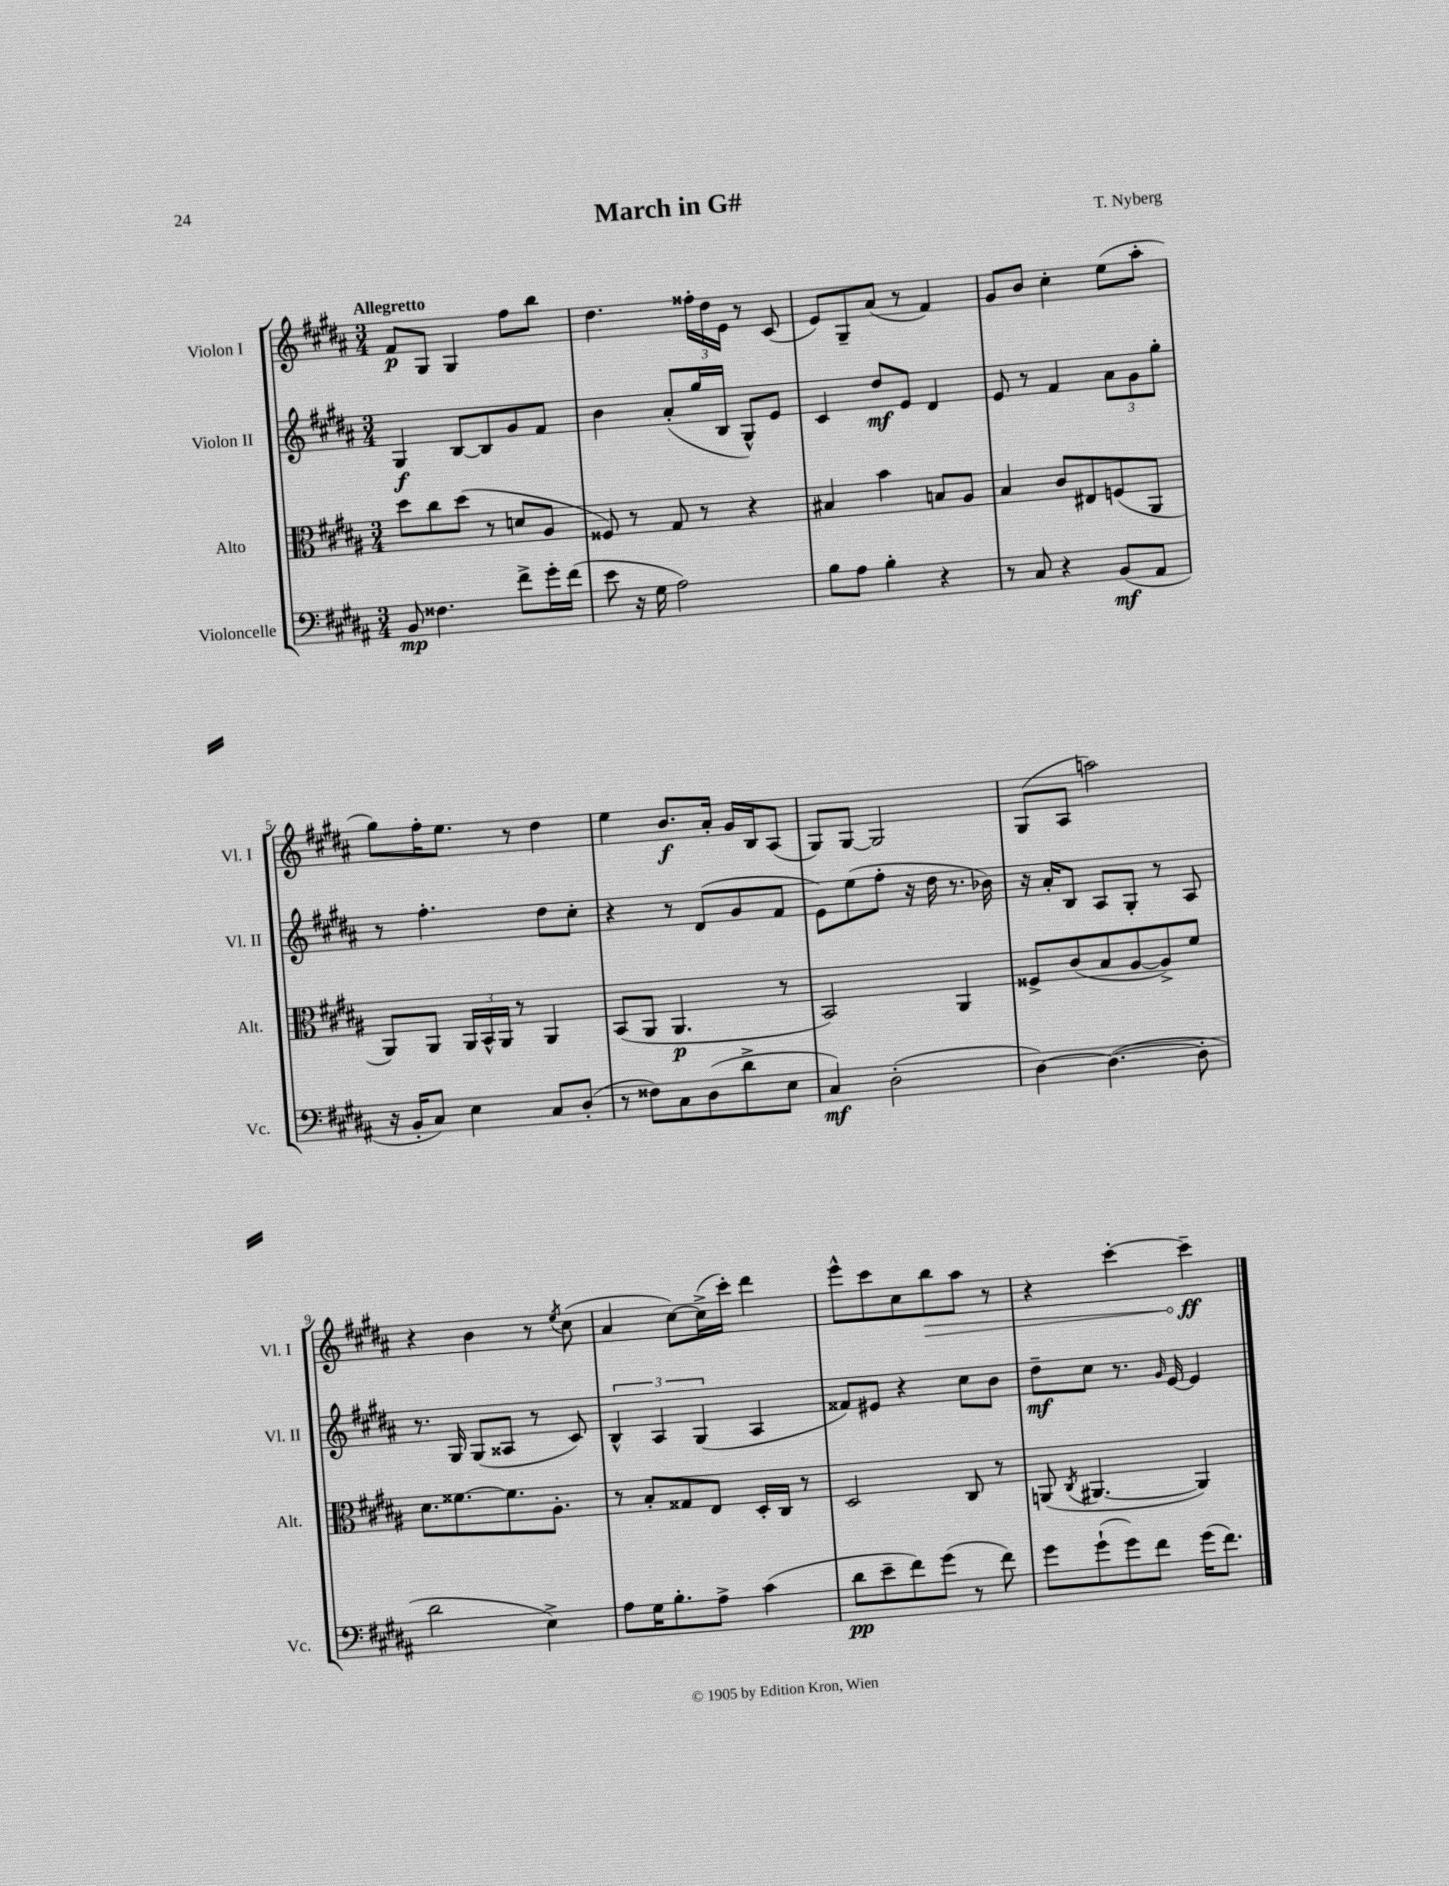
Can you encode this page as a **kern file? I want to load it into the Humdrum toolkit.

**kern	**kern	**kern	**kern
*staff4	*staff3	*staff2	*staff1
*clefF4	*clefC3	*clefG2	*clefG2
*k[f#c#g#d#a#]	*k[f#c#g#d#a#]	*k[f#c#g#d#a#]	*k[f#c#g#d#a#]
*M3/4	*M3/4	*M3/4	*M3/4
8BB	8dd#	4G#	8f#
4.F##	8cc#	.	8G#
.	(8dd#	[8B	4G#
.	8r	8B]	.
8f#^	8d	8g#	8ff#
16g#'	8A#	8f#	8bb
(16f#	.	.	.
=	=	=	=
8e	8F##)	4b	4.dd#
16r	8r	.	.
16G#	.	.	.
2A#)	8G#	(8a#'	.
.	8r	16gg#	24ff##'
.	.	.	24dd#
.	.	16B	.
.	.	.	24e
.	4r	8G#^^)	8r
.	.	8e	(8c#
=	=	=	=
8B	4B#	4c#	8e)
8A#	.	.	8G#~
4B'	4b	8dd#	(8a#
.	.	8e	8r
4r	8B	4d#	4f#)
.	8A#	.	.
=	=	=	=
8r	4B	8e	8g#
8C#	.	8r	8b
4r	8c#	4f#	4cc#'
.	8E#	.	.
(8BB	(8F	12a#	(8ee
.	.	12g#	.
8AA#	8AA#	.	8aa#'
.	.	12gg#'	.
=	=	=	=
16r	8AA#)	8r	8gg#)
16BB'	.	.	.
8C#)	8AA#	4.ff#'	16ff#'
.	.	.	8.ee
4E	24AA#	.	.
.	24BB^^	.	.
.	24AA#	.	.
.	8r	.	8r
8C#	4AA#	8dd#	4dd#
(8D#'	.	8cc#'	.
=	=	=	=
8r	(8BB	4r	4ee
8F##)	8AA#	.	.
8C#	4.AA#	8r	8.b
(8D#	.	(8d#	.
.	.	.	16a#'
8d#^	.	8g#	16g#
.	.	.	16B
8E	8r	8f#	(8A#
=	=	=	=
4C#)	2BB)	8e)	8G#)
.	.	(8ee	[8G#
(2D#'	.	8ff#'	2G#]
.	.	16r	.
.	.	16dd#	.
.	4AA#	8.r	.
.	.	16b-)	.
=	=	=	=
[4D#)	8F##^	16r	(8G#
.	.	16a#'	.
.	(8c#	8B	8A#
(4.D#_	8B	8A#	2aa)
.	[8A#	8G#'	.
.	8A#^])	8r	.
8D#']	8f#	8A#	.
=	=	=	=
2d#	8.d#	8.r	4r
.	[8.f##	16G#	.
.	.	(8G#	4b
.	8.f##]	8A##	.
4E^)	.	8r	8r
.	8.A#'	.	.
.	.	.	8qee
.	.	8c#)	(8cc#
=	=	=	=
8A#	8r	6B^^	4a#
16G#	8B'	.	.
.	.	6A#	.
8.B'	.	.	.
.	8G##	.	[8cc#)
.	.	(6G#	.
8A#^	8E	.	(16cc#^]
.	.	.	16ccc#')
(4c#	16D#'	4A#	4ddd#
.	16C#	.	.
.	8r	.	.
=	=	=	=
8d#	2D#	8f##)	8eee^^
8e~	.	8e#	8ccc#
8f#)	.	4r	8cc#
(8g#	.	.	8bb
8r	8C#	8cc#	8aa#
8f#)	8r	8b	8r
=	=	=	=
8g#	(8AA	8dd#~	4r
.	8qC#	.	.
(8g#`	[4.AA#	8cc#	.
8g#)	.	8.r	[4ccc#'
8f#	.	.	.
.	.	16qqg#	.
.	.	[16e	.
(16g#	4AA#])	4e]	4ccc#~]
8.f#)	.	.	.
==	==	==	==
*-	*-	*-	*-
